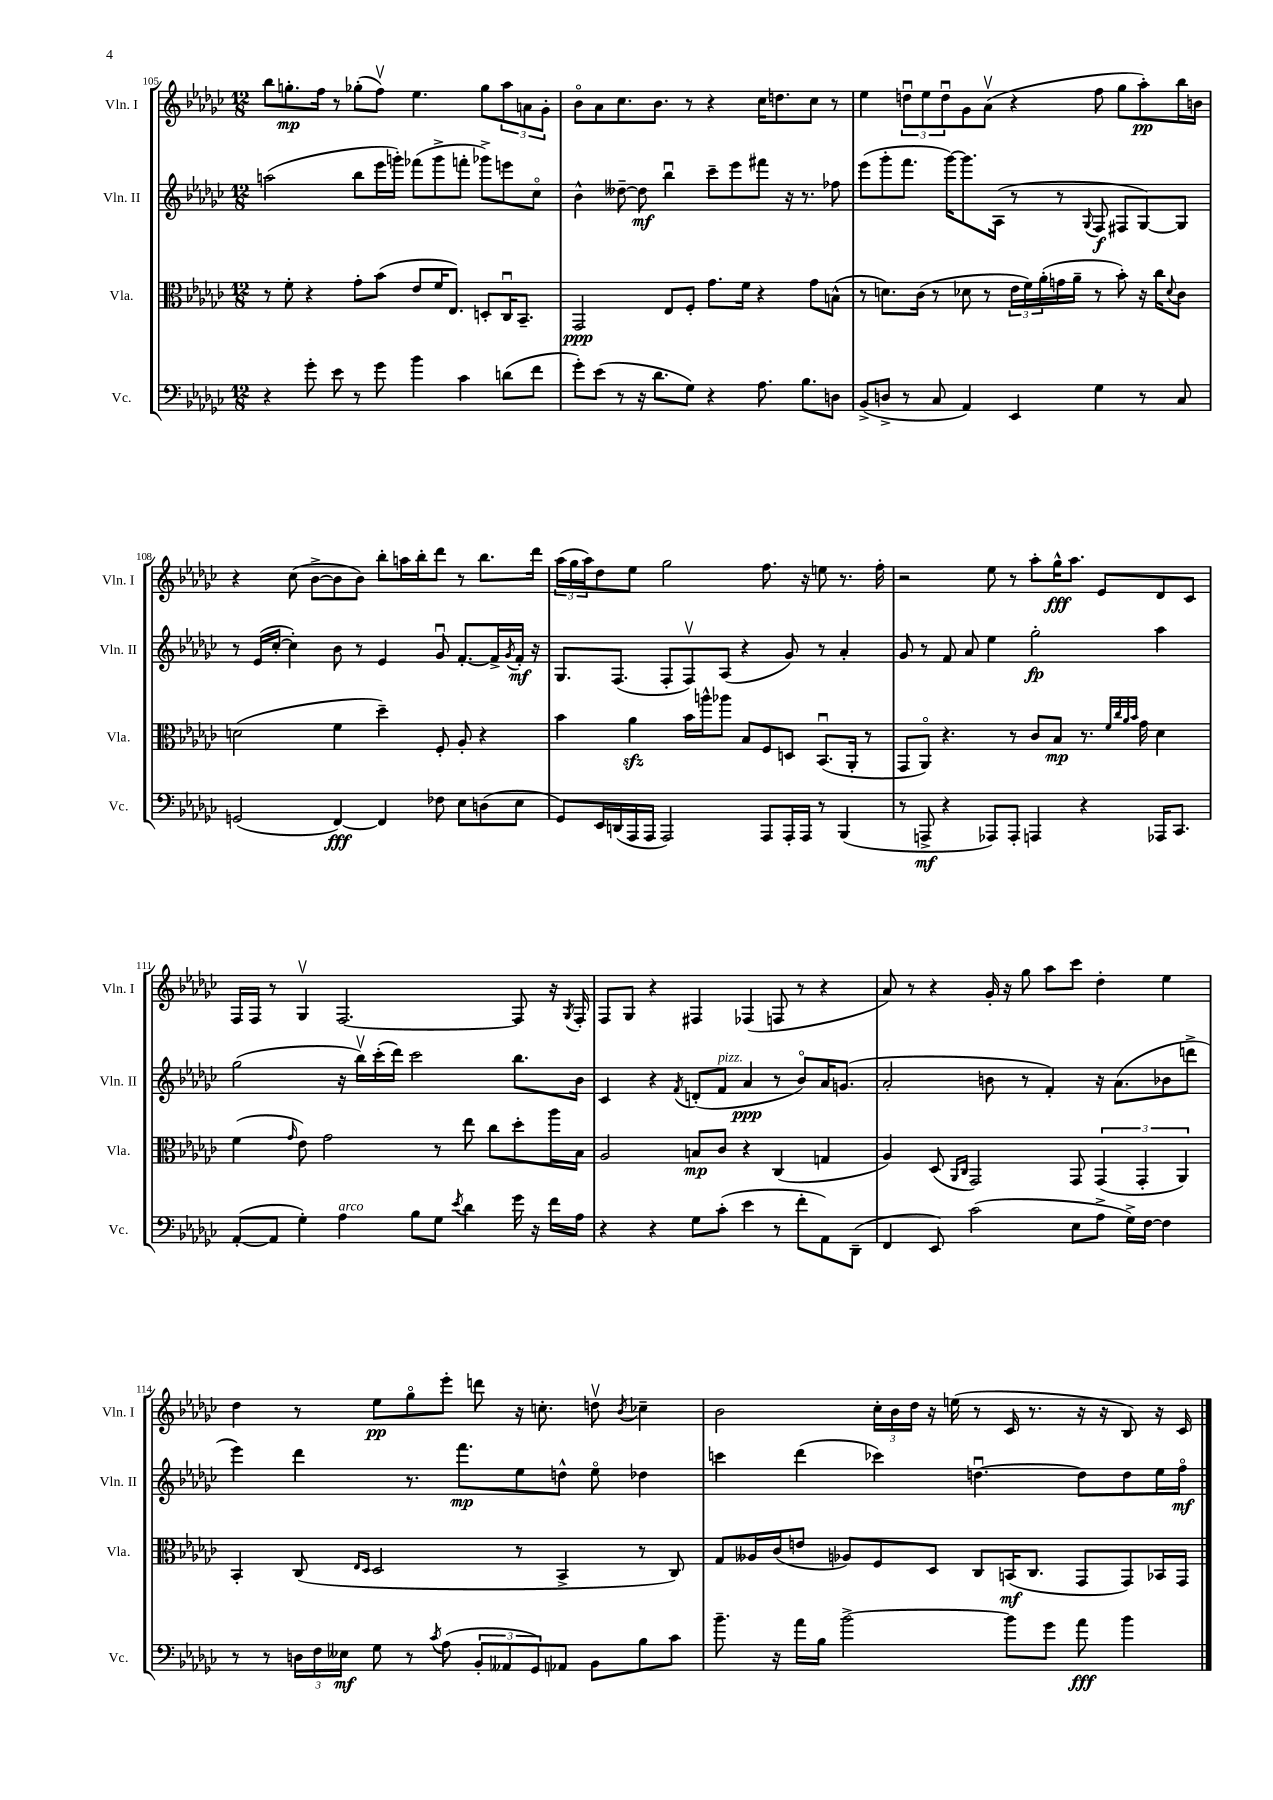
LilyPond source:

<<
\new StaffGroup <<
\new Staff = "s0" \with { instrumentName = "Vln. I" shortInstrumentName = "Vln. I" } {
    \clef treble \key ges \major \numericTimeSignature \time 12/8
    bes''8 g''8.-.\mp f''16 r8 ges''8-.( f''8\upbow) ees''4. ges''8 \tuplet 3/2 { aes''8 a'8 ges'8-. } |
    bes'8\flageolet aes'8 ces''8. bes'8. r8 r4 ces''16 d''8. ces''8 r8 |
    ees''4 \tuplet 3/2 { d''8\downbow ees''8 d''8\downbow } ges'8 aes'8\upbow( r4 f''8 ges''8 aes''8-.\pp) bes''16 b'16 |
    r4 ces''8( bes'8~-> bes'8 bes'8) bes''8-. a''16 bes''16-. des'''8 r8 bes''8. des'''16 |
    \tuplet 3/2 { aes''16( ges''16 aes''16) } des''8 ees''8 ges''2 f''8. r16 e''8 r8. f''16-. |
    r2 ees''8 r8 aes''8-. ges''16-^\fff aes''8. ees'8 des'8 ces'8 |
    f16 f16 r8 ges4\upbow f2.~ f8 r16 \acciaccatura { ges8 } f16-. |
    f8 ges8 r4 fis4 fes4( f8 r8 r4 |
    aes'8) r8 r4 ges'16-. r16 ges''8 aes''8 ces'''8 des''4-. ees''4 |
    des''4 r8 ees''8\pp ges''8\flageolet ees'''8-. d'''8 r16 c''8.-. d''8\upbow \acciaccatura { bes'8 } ces''4-- |
    bes'2 \tuplet 3/2 { ces''16-. bes'16 des''16 } r16 e''16( r8 ces'16 r8. r16 r16 bes8) r16 ces'16 \bar "|." |
}
\new Staff = "s1" \with { instrumentName = "Vln. II" shortInstrumentName = "Vln. II" } {
    \clef treble \key ges \major \numericTimeSignature \time 12/8
    a''2( bes''8 ees'''16 g'''16-.) fes'''8( g'''8-> f'''8-. ges'''8->) e'''8 ces''8\flageolet |
    bes'4-^ deses''8~-- deses''8\mf bes''4\downbow ces'''8-- ees'''8 fis'''8 r16 r8. fes''8 |
    ees'''8( ges'''8-. f'''8. ges'''16~) ges'''8. aes16( r8 r8 \appoggiatura { ges8 } f8\f fis8 ges8~) ges8 |
    r8 ees'16( ces''16~-. ces''4-.) bes'8 r8 ees'4 ges'8\downbow f'8.~-. f'16-> \acciaccatura { ges'8 } f'16-.\mf r16 |
    ges8. f8.( f8-. f8\upbow) aes8( r4 ges'8) r8 aes'4-. |
    ges'8 r8 f'8 aes'8 ees''4 ges''2-.\fp aes''4 |
    ges''2( r16 bes''16\upbow) ces'''16-.( des'''16) ces'''2 bes''8. bes'16 |
    ces'4 r4 \acciaccatura { f'8 } d'8-.( f'8^\markup { \italic "pizz." } aes'4\ppp r8 bes'8\flageolet) aes'16 g'8.( |
    aes'2-. b'8 r8 f'4-.) r16 aes'8.( bes'8 d'''8-> |
    ees'''4) des'''4 r8. f'''8.\mp ees''8 d''8-^ ees''8\flageolet des''4 |
    c'''4 des'''4( ces'''4) d''4.~\downbow d''8 d''8 ees''16 f''16\flageolet\mf \bar "|." |
}
\new Staff = "s2" \with { instrumentName = "Vla." shortInstrumentName = "Vla." } {
    \clef alto \key ges \major \numericTimeSignature \time 12/8
    r8 f'8-. r4 ges'8-. bes'8( ees'8 f'16 ees8.) d8-. ces16\downbow bes,8.-- |
    ges,2\ppp ees8 f8-. ges'8. f'16 r4 ges'8 b8-^( |
    r8 d'8.) ces'16( r8 des'8 r8 \tuplet 3/2 { ees'16 f'16) aes'16-.( } g'16 aes'16-- r8 bes'8-.) r16 ces''16 \appoggiatura { des'8 } ces'8 |
    d'2( f'4 des''4--) f8-. aes8-. r4 |
    bes'4 aes'4\sfz bes'16 a''16-^ aes''8 bes8 f8 d8 bes,8.\downbow( aes,16-. r8 |
    ges,8 aes,8\flageolet) r4. r8 ces'8 bes8\mp r8. \grace { f'32 ces''32 aes'32 bes'32 } ges'16 des'4 |
    f'4( \grace { ges'16 } ees'8) ges'2 r8 ees''8 ces''8 des''8-. aes''16 bes16 |
    aes2 b8\mp ces'8 r4 ces4( g4 |
    aes4) des8( \grace { aes,16 ces16 } ges,2) ges,8 \tuplet 3/2 { ges,4( ges,4-. aes,4) } |
    bes,4-. ces8( \grace { ees16 des16 } des2 r8 bes,4-> r8 ces8) |
    ges8 aeses16 ces'16( e'8 aes8) f8 des8 ces8 b,16\mf( ces8. ges,8 ges,8) bes,16 ges,16 \bar "|." |
}
\new Staff = "s3" \with { instrumentName = "Vc." shortInstrumentName = "Vc." } {
    \clef bass \key ges \major \numericTimeSignature \time 12/8
    r4 ges'8-. ees'8 r8 ges'8 bes'4 ces'4 d'8( f'8 |
    ges'8-.) ees'8( r8 r16 des'8. ges8) r4 aes8. bes8. d8 |
    bes,8->( d8-> r8 ces8 aes,4) ees,4 ges4 r8 ces8 |
    g,2( f,4~\fff) f,4 fes8 ees8 d8( ees8 |
    ges,8) ees,16 d,16( aes,,16 aes,,16 aes,,2) aes,,8 aes,,16-. aes,,16 r8 bes,,4( |
    r8 a,,8->\mf r4 aes,,8) aes,,8-. a,,4 r4 aes,,16 ces,8. |
    aes,8~-.( aes,8 ges4-.) aes4^\markup { \italic "arco" } bes8 ges8 \acciaccatura { ees'8 } des'4 ges'16 r16 f'16 aes16 |
    r4 r4 ges8 ces'8-.( ees'4 r8 f'8-. aes,8) des,8--( |
    f,4 ees,8) ces'2( ees8 aes8-> ges16->) f16~ f4 |
    r8 r8 \tuplet 3/2 { d16 f16 eeses16\mf } ges8 r8 \acciaccatura { ces'8 } aes8( \tuplet 3/2 { bes,8-. aeses,8 ges,8) } aes,8 bes,8 bes8 ces'8 |
    bes'8.-- r16 aes'16 bes16 bes'2~-> bes'8 ges'8 aes'8\fff bes'4 \bar "|." |
}
>>
>>
\layout { \context { \Score currentBarNumber = #105 } }
